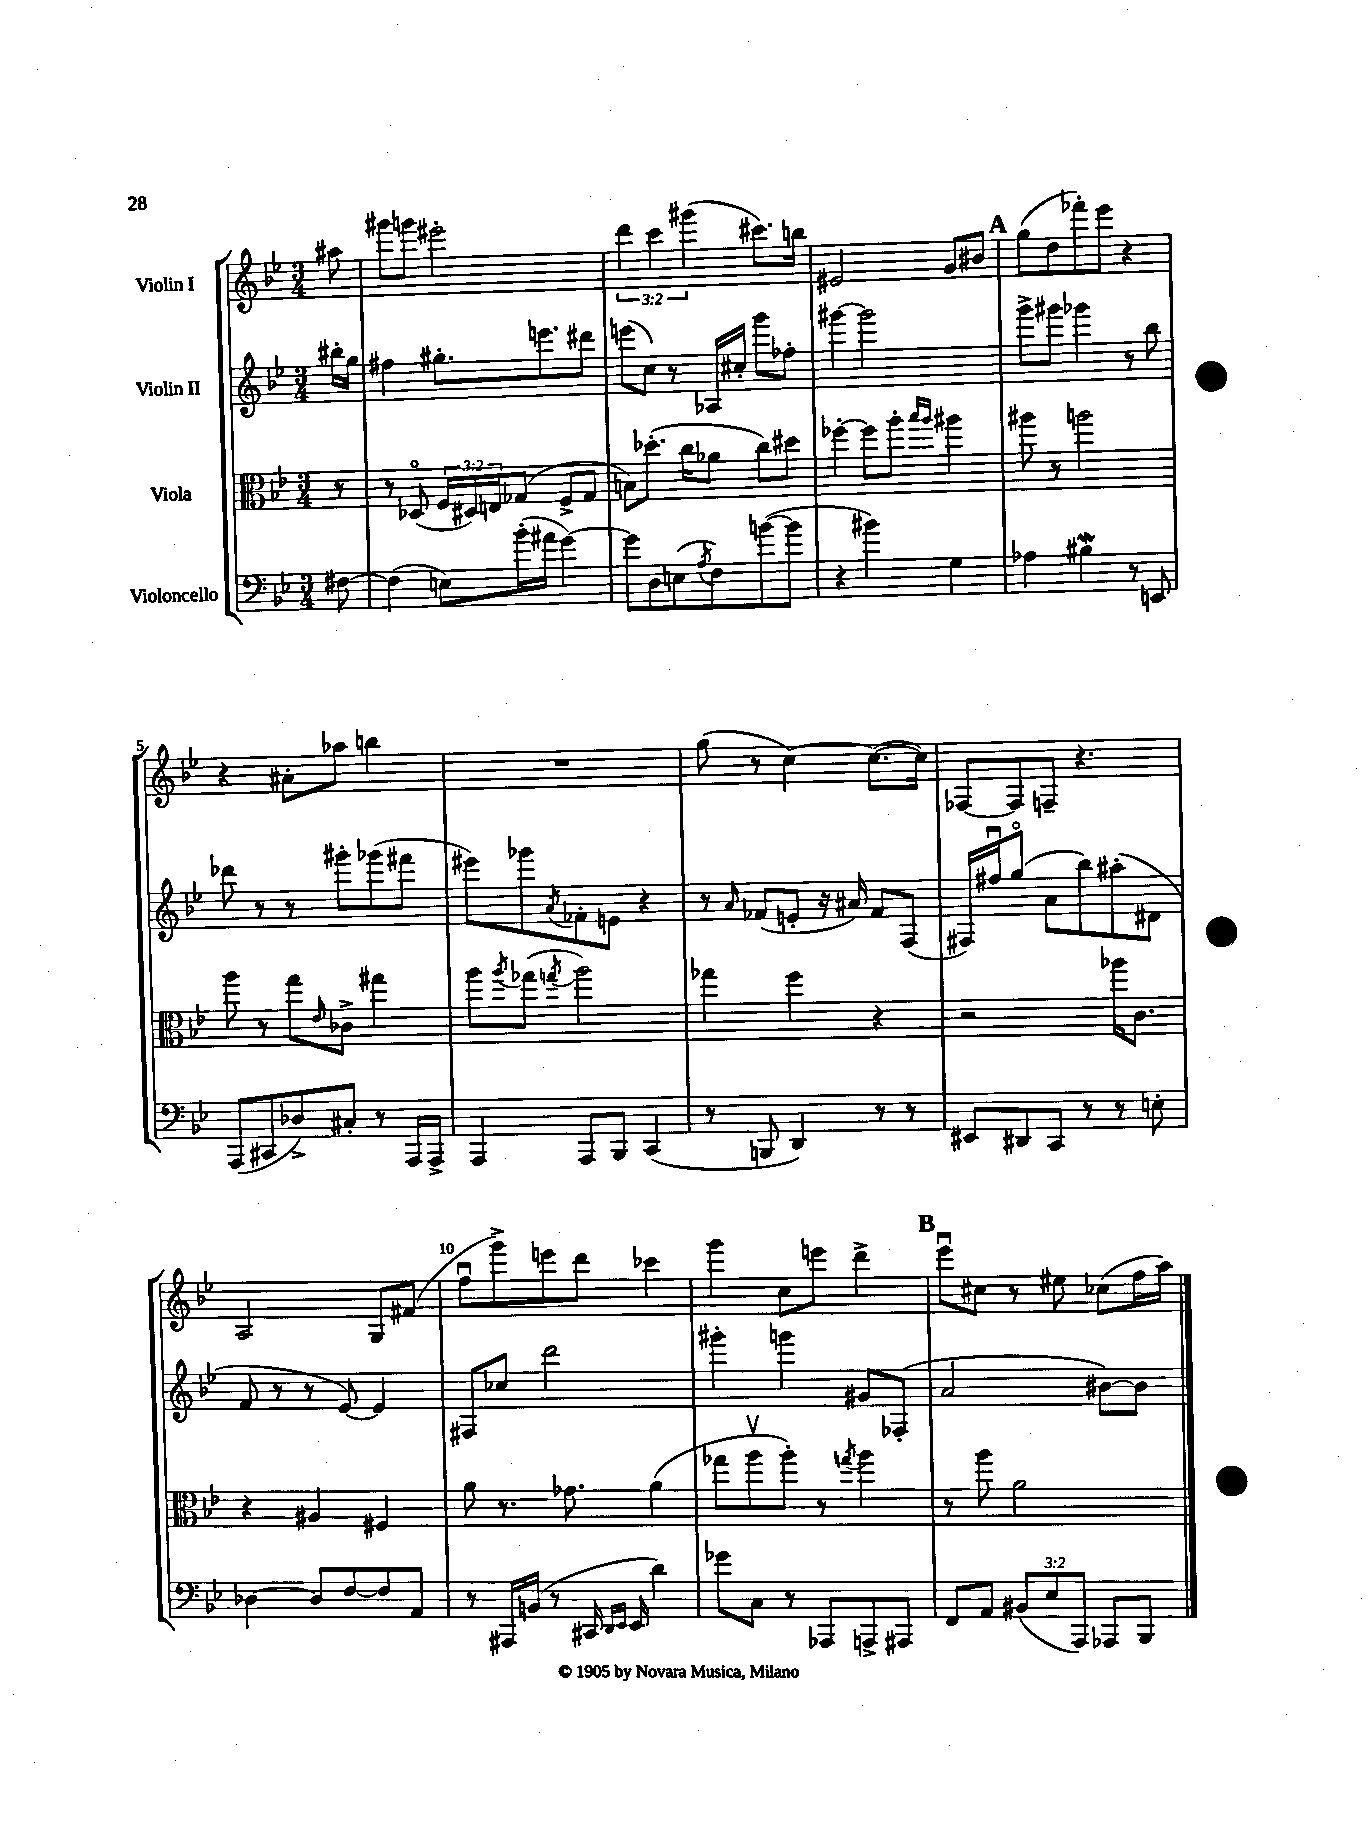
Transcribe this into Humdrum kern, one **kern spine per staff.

**kern	**kern	**kern	**kern
*staff4	*staff3	*staff2	*staff1
*clefF4	*clefC3	*clefG2	*clefG2
*k[b-e-]	*k[b-e-]	*k[b-e-]	*k[b-e-]
*M3/4	*M3/4	*M3/4	*M3/4
[8F#	8r	16bb#'	8aa#
.	.	16gg	.
=	=	=	=
(4F#]	8r	4ff#	8ggg#
.	(8D-o	.	8ggg
8E)	24F	8.gg#'	2eee#'
.	24D#)	.	.
.	24E	.	.
(16b-'	(8G-	.	.
16a#	.	8.eee	.
[4g)	8F^	.	.
.	8G-	8ddd#	.
=	=	=	=
8g]	8B)	(8eee	6ddd
8D	(8.dd-'	8cc)	.
.	.	.	6ccc
(8E	.	8r	.
.	16cc	.	.
.	.	.	(6ggg#
8qA	.	.	.
8F)	8a-	16A-	.
.	.	16cc#'	.
([8b	8cc)	8ggg	8.ccc#)
8b]	8dd#	8ff-'	.
.	.	.	16bb
=	=	=	=
4r	[4ff-'	[4ggg#	2e#
4b#)	8ff-]	2ggg#]	.
.	8aa'	.	.
.	16qqbb-	.	.
.	16qqaa	.	.
4G	4aa#	.	8g
.	.	.	8b#
=	=	=	=
4A-	8aa#	8ggg^	(8gg
.	8r	8ggg#	8dd
4B#	2aa	4ggg-	8fff-')
.	.	.	8eee-
8r	.	8r	4r
8EE	.	8bb-	.
=	=	=	=
(8AAA	8aa	8ddd-	4r
8CC#	8r	8r	.
8D-^)	8gg	8r	8a#'
.	16qqe-	.	.
8C#'	8c-^	8ggg#'	8aa-
8r	4gg#	(8ggg-	4bb
16AAA	.	8fff#	.
16AAA^	.	.	.
=	=	=	=
4AAA	8aa	8eee#)	2.r
.	8qaa	.	.
.	(8gg-	8ggg-	.
.	8qgg	8qa	.
8AAA	2aa)	8f-'	.
8BBB-	.	8e	.
(4CC	.	4r	.
=	=	=	=
8r	4gg-	8r	(8gg
.	.	16qqa	.
8BBB	.	(8f-	8r
4DD)	4ff	8e'	[4cc)
.	.	16r	.
.	.	16a#)	.
8r	4r	8f-	(8.cc_
8r	.	(8F	.
.	.	.	16cc])
=	=	=	=
8EE#	2r	16F#)	[8F-
.	.	16ff#u	.
8DD#	.	(8ggo	8F-]
8CC	.	8a	8F~
8r	.	8bb-)	4.r
8r	16aa-	(8aa#'	.
.	8.c	.	.
8E'	.	8d#	.
=	=	=	=
[4D-	4r	8f	2A
.	.	8r	.
8D-]	4A#	8r	.
[8F	.	[8e-)	.
8F]	4F#	4e-]	8G
8AA	.	.	(8f#
=	=	=	=
8r	8a	8F#	8ffu
16AAA#	8.r	8cc-	8ggg^)
(16BB	.	.	.
8r	.	2ddd	8eee
.	8.g-	.	.
16CC#	.	.	8ddd
16qqDD	.	.	.
16qqEE-	.	.	.
16EE-	.	.	.
4d)	(4a	.	4ccc-
=	=	=	=
8g-	8gg-	4ggg#'	4ggg
8C	8aav	.	.
8r	8aa')	4ggg	8cc
8AAA-	8r	.	8eee
.	8qgg	.	.
8AAA^	4aa	8g#	4ddd^
8AAA#	.	(8F-'	.
=	=	=	=
8FF	8r	2a	8eee-u
8AA	8aa	.	8cc#
(12BB#	2a	.	8r
12E-	.	.	.
.	.	.	8ee#
12AAA)	.	.	.
8AAA-	.	[8b#)	(8cc-
8BBB-	.	8b#]	16ff
.	.	.	16aa)
==	==	==	==
*-	*-	*-	*-
